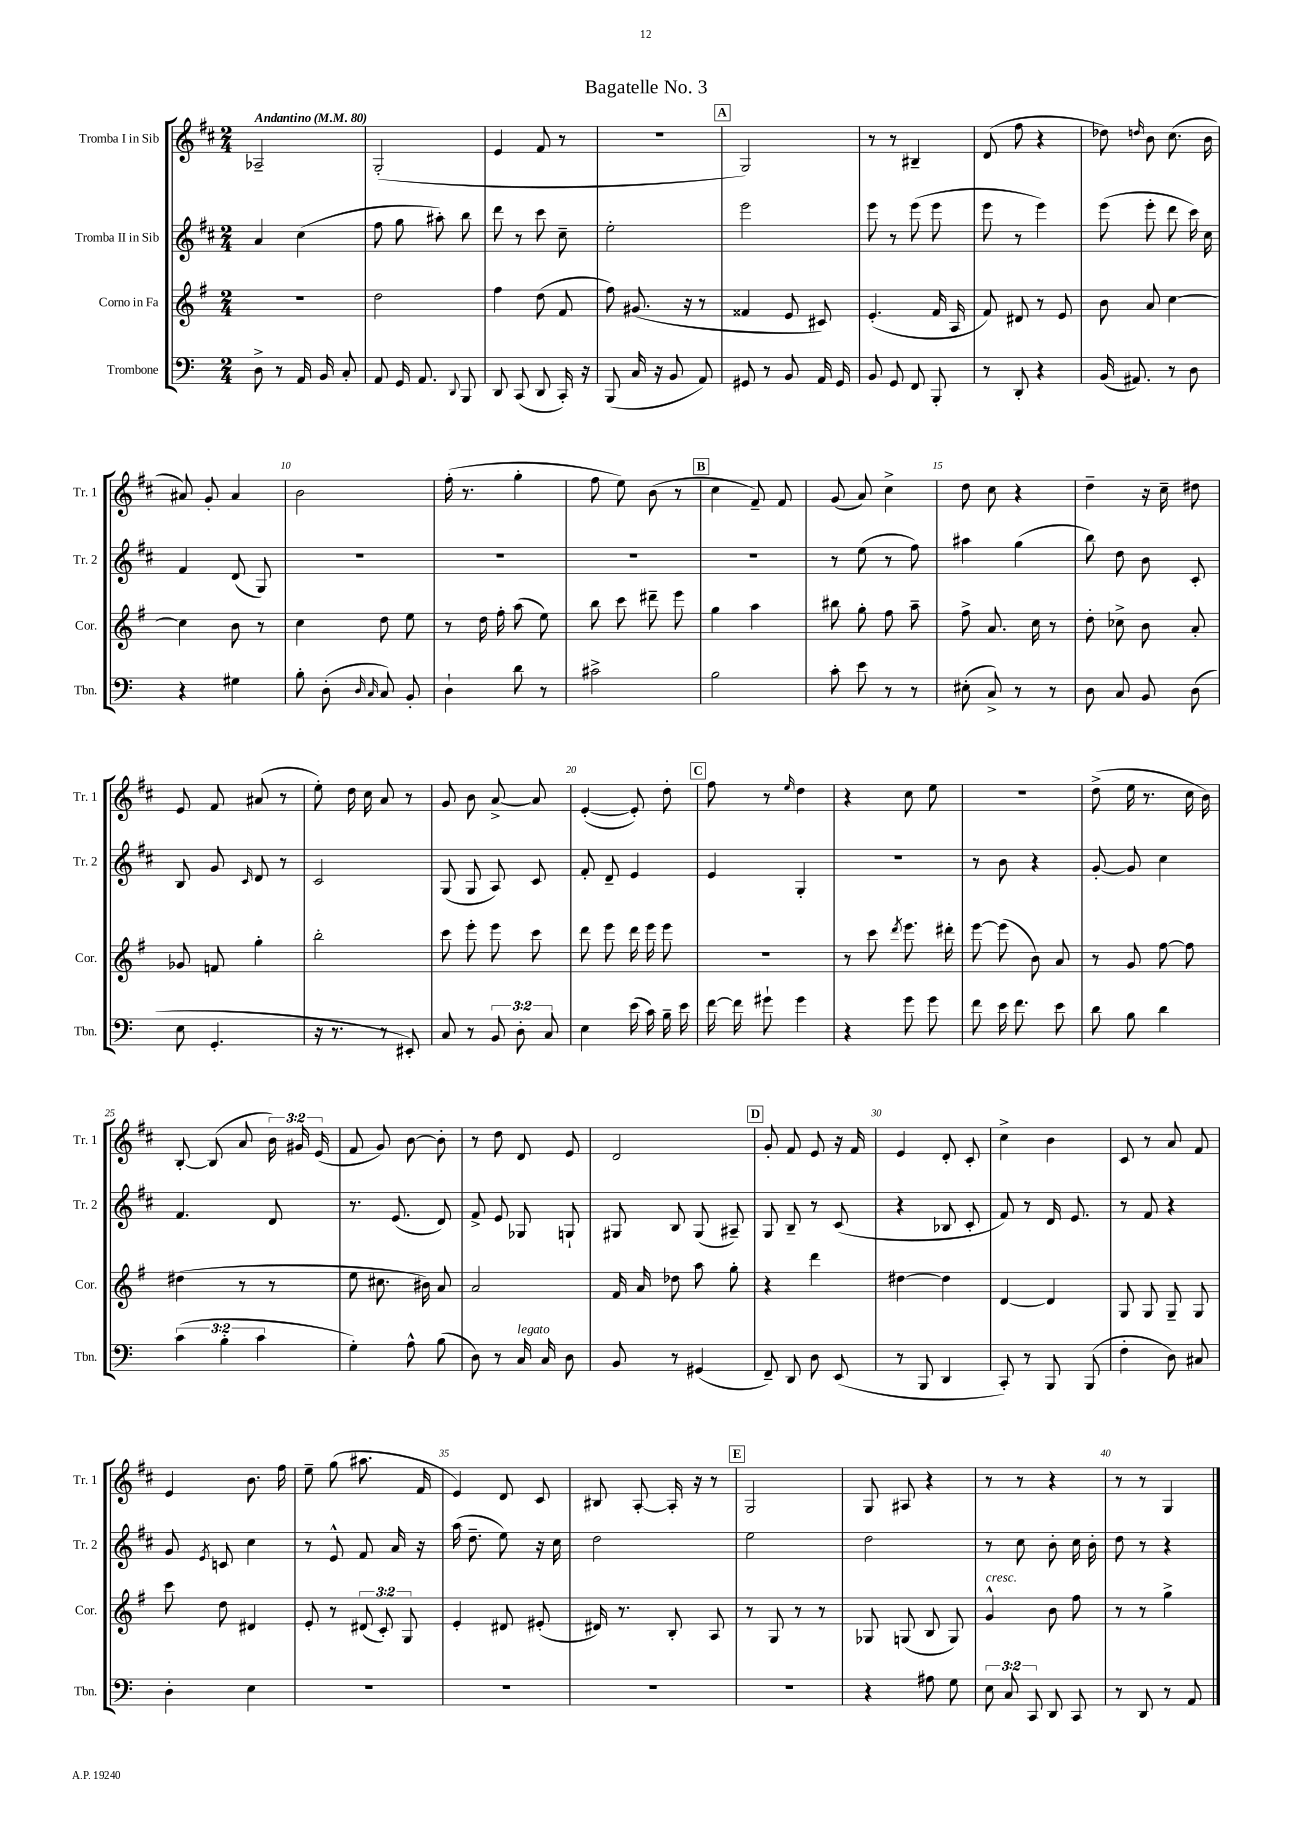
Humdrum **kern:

**kern	**kern	**kern	**kern
*part4	*part3	*part2	*part1
*staff4	*staff3	*staff2	*staff1
*I"Trombone	*I"Corno in Fa	*I"Tromba II in Sib	*I"Tromba I in Sib
*I'Tbn.	*I'Cor.	*I'Tr. 2	*I'Tr. 1
*clefF4	*clefG2	*clefG2	*clefG2
*k[]	*k[f#]	*k[f#c#]	*k[f#c#]
*M2/4	*M2/4	*M2/4	*M2/4
*MM80	*MM80	*MM80	*MM80
=1	=1	=1	=1
!	!	!	!LO:TX:a:B:t=Andantino
8D^\	2r	4a/	2A-X~/
8r	.	.	.
16AA/	.	(4cc#\	.
16BB/	.	.	.
8C'/	.	.	.
=2	=2	=2	=2
8AA/	2dd\	8ff#\	(2G'/
16GG/	.	8gg\	.
8.AA/	.	.	.
.	.	8aa#X'\)	.
8qqDD/	.	.	.
8BBB/	.	8bb\	.
=3	=3	=3	=3
8DD/	4ff#\	8ddd\	4e/
(8CC/	.	8r	.
8DD/	(8dd\	8ccc#\	8f#/
16CC'/)	8f#/	8cc#~\	8r
16r	.	.	.
=4	=4	=4	=4
(8BBB/	8ff#\)	2ee'\	2r
16C/	(8.g#X/	.	.
16r	.	.	.
8BB/	.	.	.
.	16r	.	.
8AA/)	8r	.	.
!!LO:REH:place=s1:t=A
=5	=5	=5	=5
8GG#X/	4f##X/	2eee\	2G/)
8r	.	.	.
8BB/	8e/	.	.
16AA/	8c#X/)	.	.
16GG#/	.	.	.
=6	=6	=6	=6
8BB/	(4.e'/	8eee\	8r
8GG/	.	8r	8r
8FF/	.	(8eee\	4B#X~/
8BBB'/	16f#/	8eee\	.
.	16A/	.	.
=7	=7	=7	=7
8r	8f#/)	8eee\	(8d/
8DD'/	8d#X/	8r	8ff#\
4r	8r	4eee\)	4r
.	8e/	.	.
=8	=8	=8	=8
(16BB/	8b\	(8eee\	8dd-X\)
8.AA#X/)	.	.	.
.	.	.	16qqddn/
.	8a/	8eee'\	8b\
8r	[4cc\	8ddd\	(8.cc#\
8D\	.	16ccc#\)	.
.	.	16cc#\	16b\
!!LO:LB:g=z
=9	=9	=9	=9
4r	4cc\]	4f#/	8a#X/)
.	.	.	8g'/
4G#X\	8b\	(8d/	4a#/
.	8r	8G/)	.
=10	=10	=10	=10
8B'\	4cc\	2r	2b\
(8D'\	.	.	.
16qqD/	.	.	.
16qqC/	.	.	.
8C/)	8dd\	.	.
8BB'/	8ee\	.	.
=11	=11	=11	=11
4D`\	8r	2r	(16ff#'\
.	.	.	8.r
.	16dd\	.	.
.	16ff#'\	.	.
8d\	(8aa\	.	4gg'\
8r	8ee\)	.	.
=12	=12	=12	=12
2c#X^\	8bb\	2r	8ff#\
.	8ccc\	.	8ee\)
.	8ddd#X~\	.	(8b\
.	8eee\	.	8r
!!LO:REH:place=s1:t=B
=13	=13	=13	=13
2B\	4gg\	2r	4cc#\
.	4aa\	.	8f#~/)
.	.	.	8f#/
=14	=14	=14	=14
8c'\	8bb#X\	8r	(8g/
8e\	8gg'\	(8ee\	8a/)
8r	8ff#\	8r	4cc#^\
8r	8aa~\	8ff#\)	.
=15	=15	=15	=15
(8E#X'\	8ff#^\	4aa#X\	8dd\
8C^/)	8.a/	.	8cc#\
8r	.	(4gg\	4r
.	16cc\	.	.
8r	8r	.	.
=16	=16	=16	=16
8D\	8dd'\	8bb\)	4dd~\
8C/	8cc-X^\	8dd\	.
8BB/	8b\	8b\	16r
.	.	.	16cc#~\
(8D\	8a'/	8c#'/	8dd#X\
!!LO:LB:g=z
=17	=17	=17	=17
8E\	8g-X/	8B/	8e/
4.GG'/	8fn/	8g/	8f#/
.	.	16qqc#/	.
.	4gg'\	8d/	(8a#X/
.	.	8r	8r
=18	=18	=18	=18
16r	2bb'\	2c#/	8ee'\)
8.r	.	.	.
.	.	.	16dd\
.	.	.	16cc#\
8r	.	.	8a/
8EE#X'/)	.	.	8r
=19	=19	=19	=19
8C/	8ccc\	(8G/	8g/
8r	8eee'\	8G/	8b\
12BB/	8eee\	8A/)	[8a^/
12D'\	.	.	.
.	8ccc\	8c#/	8a/]
12C/	.	.	.
=20	=20	=20	=20
4E\	8ddd\	8f#'/	([4e'/
.	8eee\	8d~/	.
(16e\	16ddd\	4e/	8e'/])
16c\)	16eee\	.	.
16B~\	8eee\	.	8dd'\
16e\	.	.	.
!!LO:REH:place=s1:t=C
=21	=21	=21	=21
[16f\	2r	4e/	8ff#\
16f\]	.	.	.
8g#X`\	.	.	8r
.	.	.	16qqee/
4g#\	.	4G'/	4dd\
=22	=22	=22	=22
4r	8r	2r	4r
.	8ccc\	.	.
.	8qddd/	.	.
8g\	8.eee\	.	8cc#\
8g\	.	.	8ee\
.	16ddd#X'\	.	.
=23	=23	=23	=23
8f\	[8eee\	8r	2r
16e\	(8eee\]	8b\	.
8.f\	.	.	.
.	8b\)	4r	.
8e\	8a/	.	.
=24	=24	=24	=24
8d\	8r	[8g'/	(8dd^\
8B\	8g/	8g/]	16ee\
.	.	.	8.r
4d\	[8ff#\	4cc#\	.
.	8ff#\]	.	16cc#\
.	.	.	16b\)
!!LO:LB:g=z
=25	=25	=25	=25
(6c\	(4dd#X\	4.f#/	[8B'/
.	.	.	(8B/]
6B'\	.	.	.
.	8r	.	8a/
6c\	.	.	.
.	8r	8d/	24b\)
.	.	.	24g#X/
.	.	.	(24e/
=26	=26	=26	=26
4G'\)	8ee\	8.r	8f#/
.	8.cc#X\	.	8g/)
.	.	(8.e/	.
8A^^\	.	.	[8b\
.	16b#X\)	.	.
(8B\	8a/	8d/)	8b'\]
=27	=27	=27	=27
8D\)	2a/	8f#^/	8r
8r	.	8e/	8dd\
!LO:TX:a:i:t=legato	!	!	!
16C/	.	8G-X/	8d/
16C/	.	.	.
8D\	.	8Gn`/	8e/
=28	=28	=28	=28
8BB/	16f#/	8G#X/	2d/
.	16a/	.	.
8r	8dd-X\	8B/	.
(4GG#X/	8aa\	(8G#/	.
.	8gg'\	8A#X~/)	.
!!LO:REH:place=s1:t=D
=29	=29	=29	=29
8FF~/)	4r	8G/	8g'/
8DD/	.	8B~/	8f#/
8D\	4ddd\	8r	8e/
(8EE/	.	(8c#/	16r
.	.	.	16f#/
=30	=30	=30	=30
8r	[4dd#X\	4r	4e/
8BBB/	.	.	.
4DD/	4dd#\]	8B-X/	8d'/
.	.	8c#'/	8c#'/
=31	=31	=31	=31
8CC'/)	[4d/	8f#/)	4cc#^\
8r	.	8r	.
8BBB/	4d/]	16d/	4b\
.	.	8.e/	.
(8BBB/	.	.	.
=32	=32	=32	=32
4F'\	8G/	8r	8c#/
.	8G/	8f#/	8r
8D\)	8G~/	4r	8a/
8C#X/	8G/	.	8f#/
!!LO:LB:g=z
=33	=33	=33	=33
4D'\	8ccc\	8g/	4e/
.	.	8qe/	.
.	8dd\	8cn/	.
4E\	4d#X/	4cc#\	8.b\
.	.	.	16ff#\
=34	=34	=34	=34
2r	8e'/	8r	8ee~\
.	8r	8e^^/	(8gg\
.	(12d#X/	8f#/	8.aa#X\
.	12c'/)	.	.
.	.	16a/	.
.	12G/	.	.
.	.	16r	16f#/
=35	=35	=35	=35
2r	4e'/	(16aa\	4e/)
.	.	8.dd~\	.
.	8d#X/	8ee\)	8d/
.	(8e#X'/	16r	8c#/
.	.	16cc#\	.
=36	=36	=36	=36
2r	16d#X/)	2dd\	8B#X/
.	8.r	.	.
.	.	.	[8A'/
.	8B'/	.	16A'/]
.	.	.	16r
.	8A/	.	8r
!!LO:REH:place=s1:t=E
=37	=37	=37	=37
2r	8r	2ee\	2G/
.	8G/	.	.
.	8r	.	.
.	8r	.	.
=38	=38	=38	=38
4r	8G-X/	2dd\	8G/
.	(8Gn/	.	8A#X/
8A#X\	8B/	.	4r
8G\	8G/)	.	.
=39	=39	=39	=39
!	!LO:TX:a:i:t=cresc.	!	!
12E\	4g^^/	8r	8r
12C/	.	.	.
.	.	8cc#\	8r
12CC/	.	.	.
8DD/	8b\	8b'\	4r
8CC/	8ff#\	16cc#\	.
.	.	16b'\	.
=40	=40	=40	=40
8r	8r	8dd\	8r
8DD/	8r	8r	8r
8r	4gg^\	4r	4G/
8AA/	.	.	.
==	==	==	==
*-	*-	*-	*-
